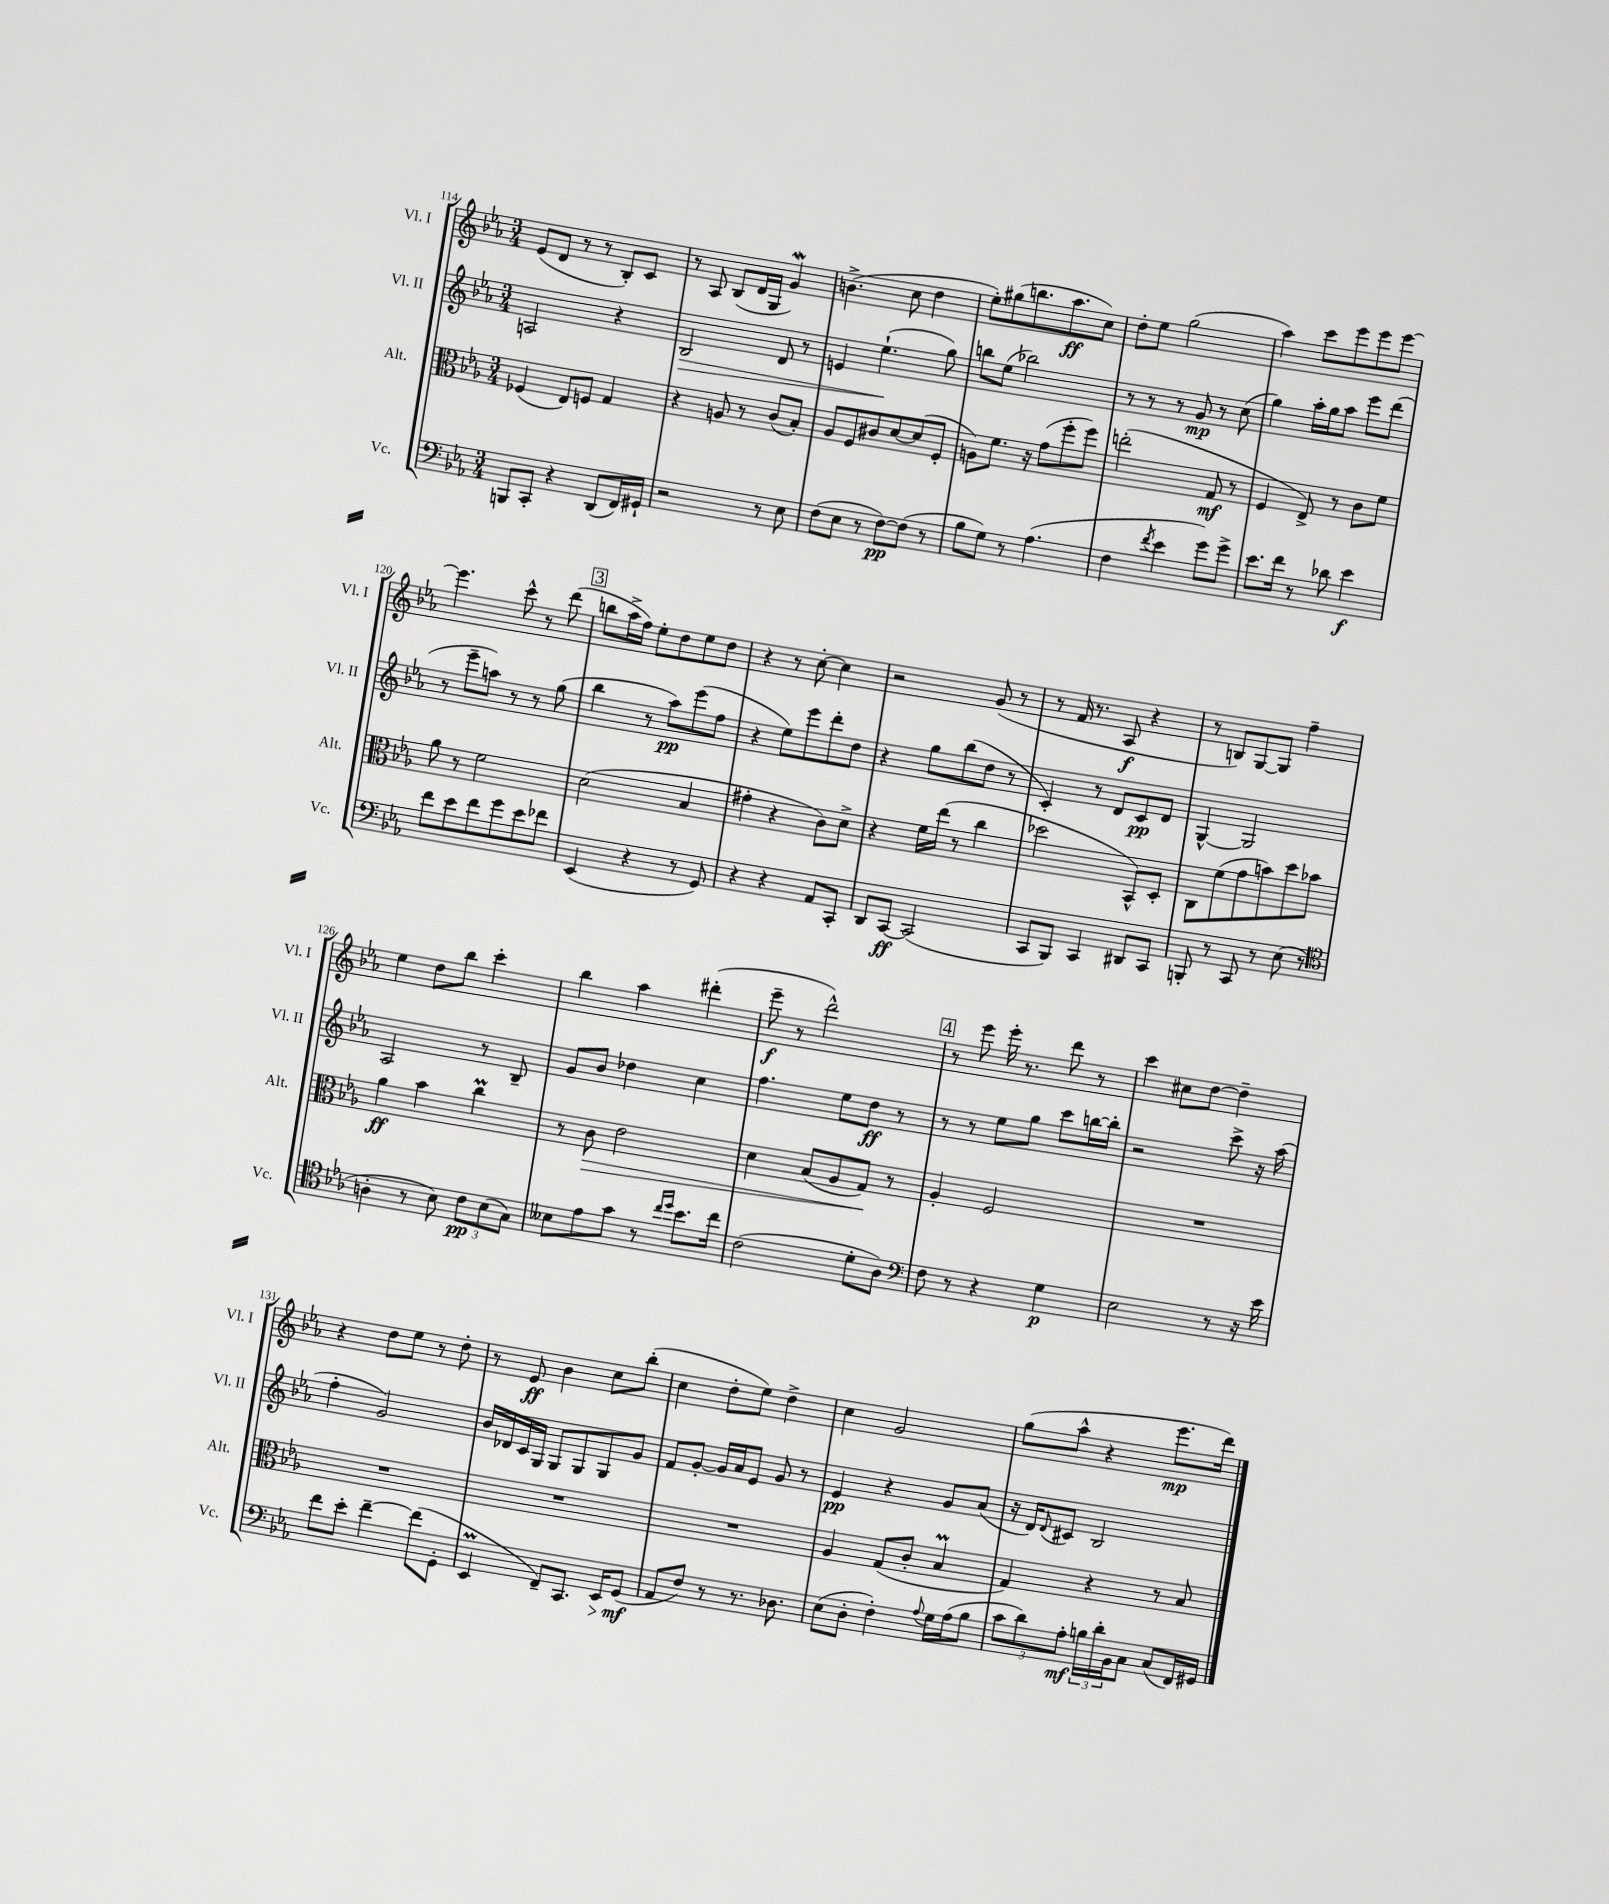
<<
\new StaffGroup <<
\new Staff = "s0" \with { instrumentName = "Vl. I" shortInstrumentName = "Vl. I" } {
    \clef treble \key ees \major \numericTimeSignature \time 3/4
    ees'8( d'8 r8 r8 bes8-.) c'8 |
    r8 aes8 bes8( d'16 g16 g'4\mordent) |
    b'4.->( c''8 d''4 |
    ees''8-.) gis''8( b''8. aes''8.\ff c''8) |
    d''8-. ees''8 g''2( |
    aes''4) c'''8 ees'''8 ees'''8 ees'''8~ |
    ees'''4. c'''8-^ r8 d'''8( |
    \mark \markup { \box "3" } b''8 aes''16-> f''16) ees''8-. d''8 ees''8 d''8 |
    r4 r8 c''8~-. c''4 |
    r2 g'8( r8 |
    r8 f'16 r8. aes8\f r4 |
    r8 b8) g8~ g8 f''4-- |
    ees''4 d''8 bes''8 c'''4-. |
    bes''4 aes''4 dis'''4-.( |
    ees'''8--\f r8 d'''2-^) |
    \mark \markup { \box "4" } r8 ees'''8 ees'''16-. r8. d'''8 r8 |
    c'''4 cis''8 d''8~ d''4-- |
    r4 d''8 ees''8 r8 d''8-. |
    r8 ees'8\ff bes'4 c''8 bes''8-.( |
    c''4 d''8-. ees''8) d''4-> |
    c''4 g'2 |
    g''8( aes''8-^ r4 ees'''8.\mp d'''16) \bar "|." |
}
\new Staff = "s1" \with { instrumentName = "Vl. II" shortInstrumentName = "Vl. II" } {
    \clef treble \key ees \major \numericTimeSignature \time 3/4
    a2 r4 |
    bes2\> d'8 r8 |
    e'4 ees''4.-!\!( g''8) |
    b''8 ees''8( bes''2) |
    r8 r8 r8 g'8\mp r8 c''8( |
    g''4) aes''16-. g''16 aes''8 ees'''8 d'''8( |
    r8 ees'''8-- a''8) r8 r8 g''8( |
    \mark \markup { \box "3" } bes''4 r8 aes''8\pp) ees'''8( f''8 |
    r4 ees''8) ees'''8 d'''8-. d''8 |
    r4 g''8 bes''8( d''8 r8 |
    c'4-.) r8 d'8 c'8\pp d'8 |
    g4~-^ g2 |
    aes2 r8 bes8-- |
    g'8 bes'8 des''4 c''4 |
    f''4. ees''8 d''8\ff r8 |
    \mark \markup { \box "4" } r8 r8 ees''8 g''8 c'''8 b''16~ b''16-. |
    r2 c'''8-> r16 aes''16( |
    f''4-. g'2) |
    bes'16 des'16 c'16 g16 g8 g8 g8 g'8 |
    f'8 g'8~-. g'16 aes'16 ees'8 g'8 r8 |
    ees'4\pp r4 g'8 aes'8( |
    r16 d'16) \appoggiatura { d'8 } cis'8 bes2 \bar "|." |
}
\new Staff = "s2" \with { instrumentName = "Alt." shortInstrumentName = "Alt." } {
    \clef alto \key ees \major \numericTimeSignature \time 3/4
    fes4( ees8) f8 g4 |
    r4 a8 r8 c'8( bes8-.) |
    aes8 f8 cis'8 d'8~ d'8( f8-. |
    a8) f'8. r16 g'8( f''8-. f''8) |
    e''2-.( g8\mf r8 |
    f4 ees8->) r8 c'8 f'8 |
    aes'8 r8 f'2 |
    \mark \markup { \box "3" } d'2( bes4 |
    gis'4-. r4 c'8) d'8-> |
    r4 f'16 ees''16( r8 c''4 |
    des''2 bes,8-^) d8-. |
    c8 f'8( g'8 b'8) d''8 bes'8 |
    aes'4\ff bes'4 c''4\prall |
    r8 c'8\> ees'2 |
    d'4 bes8( aes8 g8\!) r8 |
    \mark \markup { \box "4" } aes4-. f2 |
    R2. |
    R2. |
    R2. |
    R2. |
    aes4 g8( c'8-. bes4\prall |
    g4) r4 r8 bes8 \bar "|." |
}
\new Staff = "s3" \with { instrumentName = "Vc." shortInstrumentName = "Vc." } {
    \clef bass \key ees \major \numericTimeSignature \time 3/4
    b,,8 c,8-. r4 d,8( f,16) gis,16-! |
    r2 r8 ees8 |
    f8( ees8 r8 f8~\pp) f8( r8 |
    bes8 g8) r8 aes4.( |
    f4 \acciaccatura { f'8 } ees'4 g'8) g'8-> |
    ees'8. f'16 r8 des'8 ees'4\f |
    f'8 ees'8 f'8 g'8 ees'8 fes'8 |
    \mark \markup { \box "3" } ees,4( r4 r8 g,8) |
    r4 r4 aes,8 c,8-. |
    d,8 c,8~\ff c,2( |
    c,8 bes,,8) c,4 dis,8 c,8 |
    b,,8-. r8 c,8 r8 ees8( r8 |
    \clef tenor a4-. r8 bes8) \tuplet 3/2 { c'8\pp bes8( g8) } |
    beses8 ees'8 g'8 r8 \grace { c''16 d''16 } bes'8. c''16 |
    c'2( d'8-. aes8) |
    \mark \markup { \box "4" } \clef bass f8 r8 r4 g4\p |
    ees2 r8 r16 ees'16 |
    f'8 ees'8-. f'4~-- f'8( g,8-. |
    ees,4\prall f,8--) c,8. ees,16\> g,8\mf\!( |
    aes,8 f8) r8 r8. des8. |
    ees8( d8-. f4-.) \appoggiatura { aes8 } g16 aes16( bes8 |
    \tuplet 3/2 { c'8 d'8) aes8-.\mf } \tuplet 3/2 { b16 d'16-. bes,16 } c8 c8( f,16) gis,16 \bar "|." |
}
>>
>>
\layout { \context { \Score currentBarNumber = #114 } }
